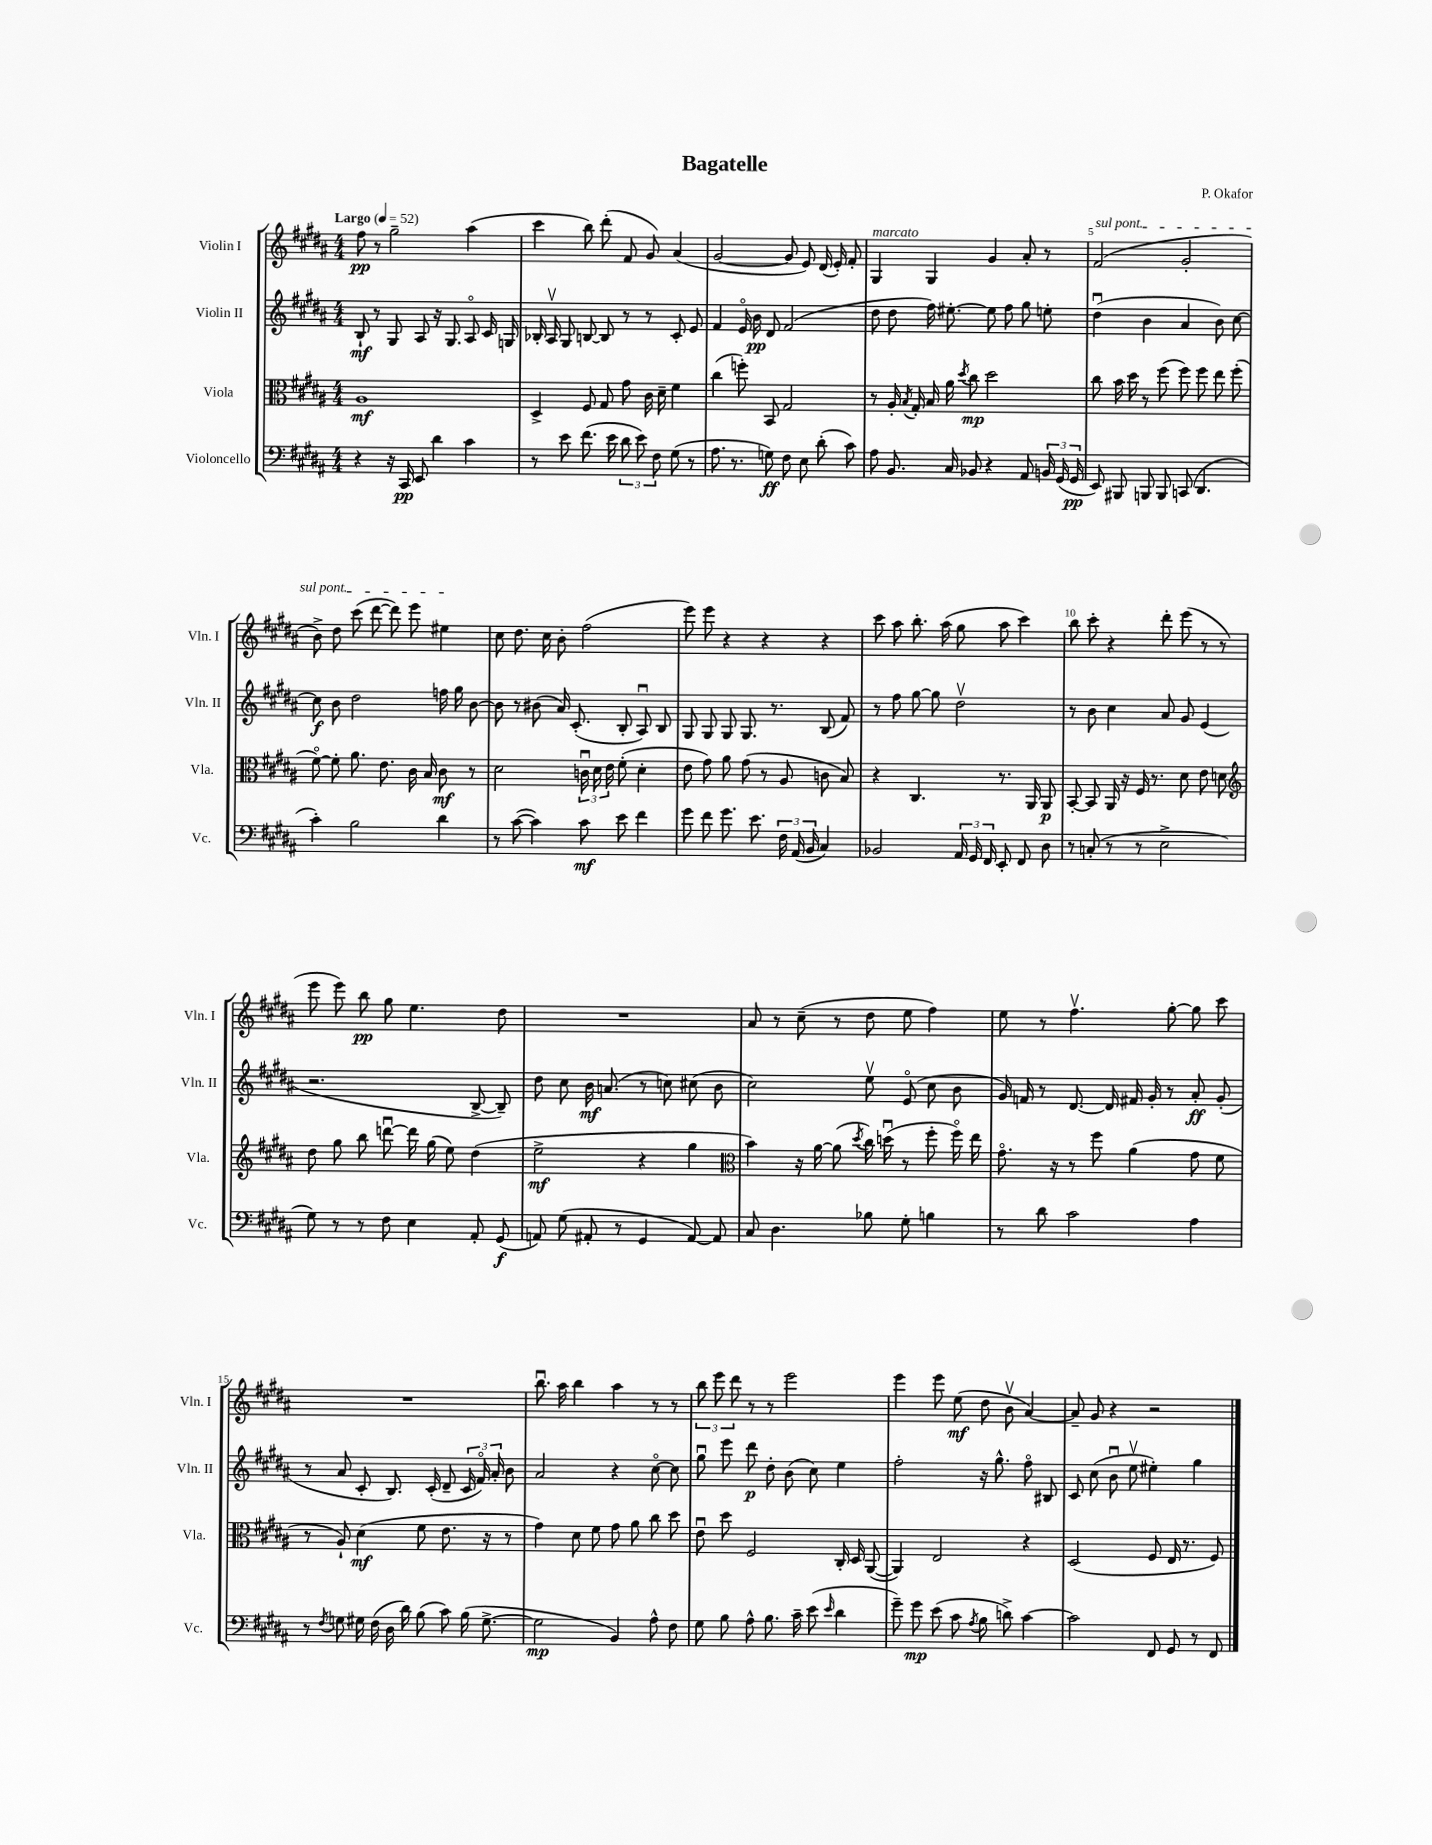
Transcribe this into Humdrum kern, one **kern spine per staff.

**kern	**kern	**kern	**kern
*staff4	*staff3	*staff2	*staff1
*clefF4	*clefC3	*clefG2	*clefG2
*k[f#c#g#d#a#]	*k[f#c#g#d#a#]	*k[f#c#g#d#a#]	*k[f#c#g#d#a#]
*M4/4	*M4/4	*M4/4	*M4/4
*MM52	*MM52	*MM52	*MM52
4r	1A#	8B`	8ff#
.	.	8r	8r
16r	.	8G#	2gg#~
16CC#	.	.	.
8EE	.	8A#	.
4d#	.	16r	.
.	.	8.G#	.
4c#	.	8A#o	(4aa#
.	.	16c#	.
.	.	16G	.
=	=	=	=
8r	4D#^	16B-'	4ccc#
.	.	16A#v	.
8e	.	8G#	.
(8.f#	8F#	[8B	8bb)
.	8G#	8B]	(8ddd#'
16e	.	.	.
12d#	8g#	8r	8f#
12e)	.	.	.
.	16c#	8r	8g#)
12F#	.	.	.
.	16d#~	.	.
(8G#	4f#	8c#'	(4a#
8r	.	8e	.
=	=	=	=
8.A#	(4cc#	4f#	[2g#
8.r	.	.	.
.	8ff')	16eo	.
.	.	16b	.
8G)	8BB	8d#	.
8F#	2G#	(2f#	8g#]
8E	.	.	8e)
(8d#'	.	.	(16d#
.	.	.	16e')
8c#)	.	.	8f#'
=	=	=	=
8A#	8r	8dd#	4G#
8.BB	16A#'	8dd#	.
.	8qB	.	.
.	16G#'	.	.
.	16B	16ff#)	4G#
16C#	16a#	[8.ee#'	.
.	8qdd#	.	.
8BB-	8cc#	.	.
4r	2dd#	8ee#]	4g#
.	.	8ff#	.
8AA#	.	8gg#	8a#'
24BB	.	8ee'	8r
(24GG#	.	.	.
24GG#	.	.	.
=	=	=	=
8EE)	8cc#	(4dd#u	(2f#
8BBB#	16b	.	.
.	16dd#	.	.
8BBB	8r	4b	.
8BBB	(8ff#	.	.
(8CC	8ff#)	4a#	2g#'
4.DD#	8ff#	.	.
.	8ee	8b)	.
.	(8ff#'	[8cc#	.
=	=	=	=
4c#')	[8f#o)	8cc#]	8b^)
.	8f#']	8b	8dd#
2B	8.a#	2dd#	(8ccc#
.	.	.	[8ddd#
.	8.e	.	.
.	.	.	8ddd#])
.	16c#	.	8eee
.	16B	.	.
4d#	8c#	16ff	4ee#
.	.	16gg#	.
.	8r	[8b	.
=	=	=	=
8r	2d#	8b]	8cc#
([8c#	.	8r	8.dd#
4c#])	.	(8b#	.
.	.	.	16cc#
.	.	16a#)	8b'
.	.	(8.c#'	.
8c#	24cu	.	(2ff#
.	24d#	.	.
.	24e	.	.
8e	(8f#'	8B'	.
4f#	4d#'	8A#u)	.
.	.	8B	.
=	=	=	=
8g#	8e	8G#	8eee)
8f#	8g#)	8G#	8eee
8.g#	8a#	8G#	4r
.	(8g#	8.G#	.
8.e	.	.	.
.	8r	.	4r
.	.	8.r	.
24F#	8A#	.	.
(24AA#	.	.	.
24BB	.	.	.
4C#)	8c	(8B	4r
.	8B)	8f#)	.
=	=	=	=
2BB-	4r	8r	8ccc#
.	.	8ff#	8aa#
.	4.C#	[8gg#	8.bb'
.	.	8gg#]	.
.	.	.	(16aa#
24AA#	.	2dd#v	8gg#
24GG#	.	.	.
24FF#	.	.	.
8EE'	8.r	.	8aa#
8FF#	.	.	4ccc#)
.	16AA#	.	.
8D#	8AA#	.	.
=	=	=	=
8r	[8BB'	8r	8bb
(8C'	8BB]	8b	8ccc#'
8r	16AA#	4cc#	4r
.	16r	.	.
8r	16F#	.	.
.	8.r	.	.
2E^	.	8a#	8ddd#'
.	8d#	8g#	(8eee
.	8e	(4e	8r
.	8d	.	8r
=	=	=	=
*	*clefG2	*	*
8G#)	8dd#	2.r	8eee
8r	8gg#	.	8eee)
8r	8bb	.	8bb
8F#	[8dddu	.	8gg#
4E	16ddd]	.	4.ee
.	(16gg#	.	.
.	8ee)	.	.
8AA#'	(4dd#	[8B^	.
(8GG#	.	8B~])	8dd#
=	=	=	=
8AA)	2ee^	8dd#	1r
(8G#	.	8cc#	.
8AA#'	.	16b	.
.	.	(8.a	.
8r	.	.	.
4GG#	4r	8r	.
.	.	8cc)	.
[8AA#)	4gg#	(8cc#	.
8AA#]	.	8b	.
=	=	=	=
*	*clefC3	*	*
8C#	4b)	2cc#)	8a#
4.D#	.	.	8r
.	16r	.	(8cc#~
.	[16a#	.	.
.	(8a#]	.	8r
.	8qdd#	.	.
8B-	16cc#)	8eev	8dd#
.	(16ddu	.	.
8G#'	8r	(8eo	8ee
4B	8ff#'	8cc#	4ff#)
.	16ff#o)	8b	.
.	16ee	.	.
=	=	=	=
8r	8.g#o	16g#)	8ee
.	.	16f	.
8d#	.	8r	8r
.	16r	.	.
2c#	8r	[8.d#	4.ff#v
.	8ff#	.	.
.	.	16d#]	.
.	(4a#	16f#	.
.	.	16g#'	.
.	.	8r	[8gg#'
4A#	8g#	8a#'	8gg#]
.	8f#	(8g#'	8ccc#
=	=	=	=
8r	8r	8r	1r
8qF#	.	.	.
8G	8A#`)	8a#	.
16G#	(4d#	8c#'	.
(16F#	.	.	.
16D#	.	8.B)	.
16d#)	.	.	.
(8B	8f#	.	.
.	.	(16c#'	.
8c#)	8.e	8d#~	.
(16B	.	24c#	.
.	.	24f#o)	.
[8.G#^	16r	.	.
.	.	24a#'	.
.	8r	8b	.
=	=	=	=
2G#]	4g#)	2a#	8.bbu
.	.	.	16aa#
.	8d#	.	4bb
.	8f#	.	.
4BB)	8g#	4r	4aa#
.	8a#	.	.
8A#^^	8cc#	[8cc#o	8r
8F#	8dd#	8cc#]	8r
=	=	=	=
8G#	8eu	8gg#u	12bb
.	.	.	12eee
8B	8dd#	8eee	.
.	.	.	12ddd#
8A#^^	2F#	8ddd#	8r
8.B	.	8dd#'	8r
.	.	(8b	2eee
16c#~	.	.	.
(8e	.	8cc#)	.
16qqe	.	.	.
4d#	16C#'	4ee	.
.	16D#	.	.
.	([8AA#	.	.
=	=	=	=
8g#~)	4AA#])	2ff#'	4eee
8g#	.	.	.
(8e	2E	.	8eee
8c#	.	.	(8ee
8qA#	.	.	.
8B	.	16r	8dd#
.	.	8.gg#^^	.
8d^)	.	.	8bv
[4c#	4r	8ff#o	[4a#)
.	.	8B#	.
=	=	=	=
2c#]	(2D#	8c#	8a#~]
.	.	(8cc#	8g#
.	.	8bu	4r
.	.	8eev	.
8FF#	8F#	4ee#')	2r
8GG#	16E	.	.
.	8.r	.	.
8r	.	4gg#	.
8FF#	8F#)	.	.
==	==	==	==
*-	*-	*-	*-
